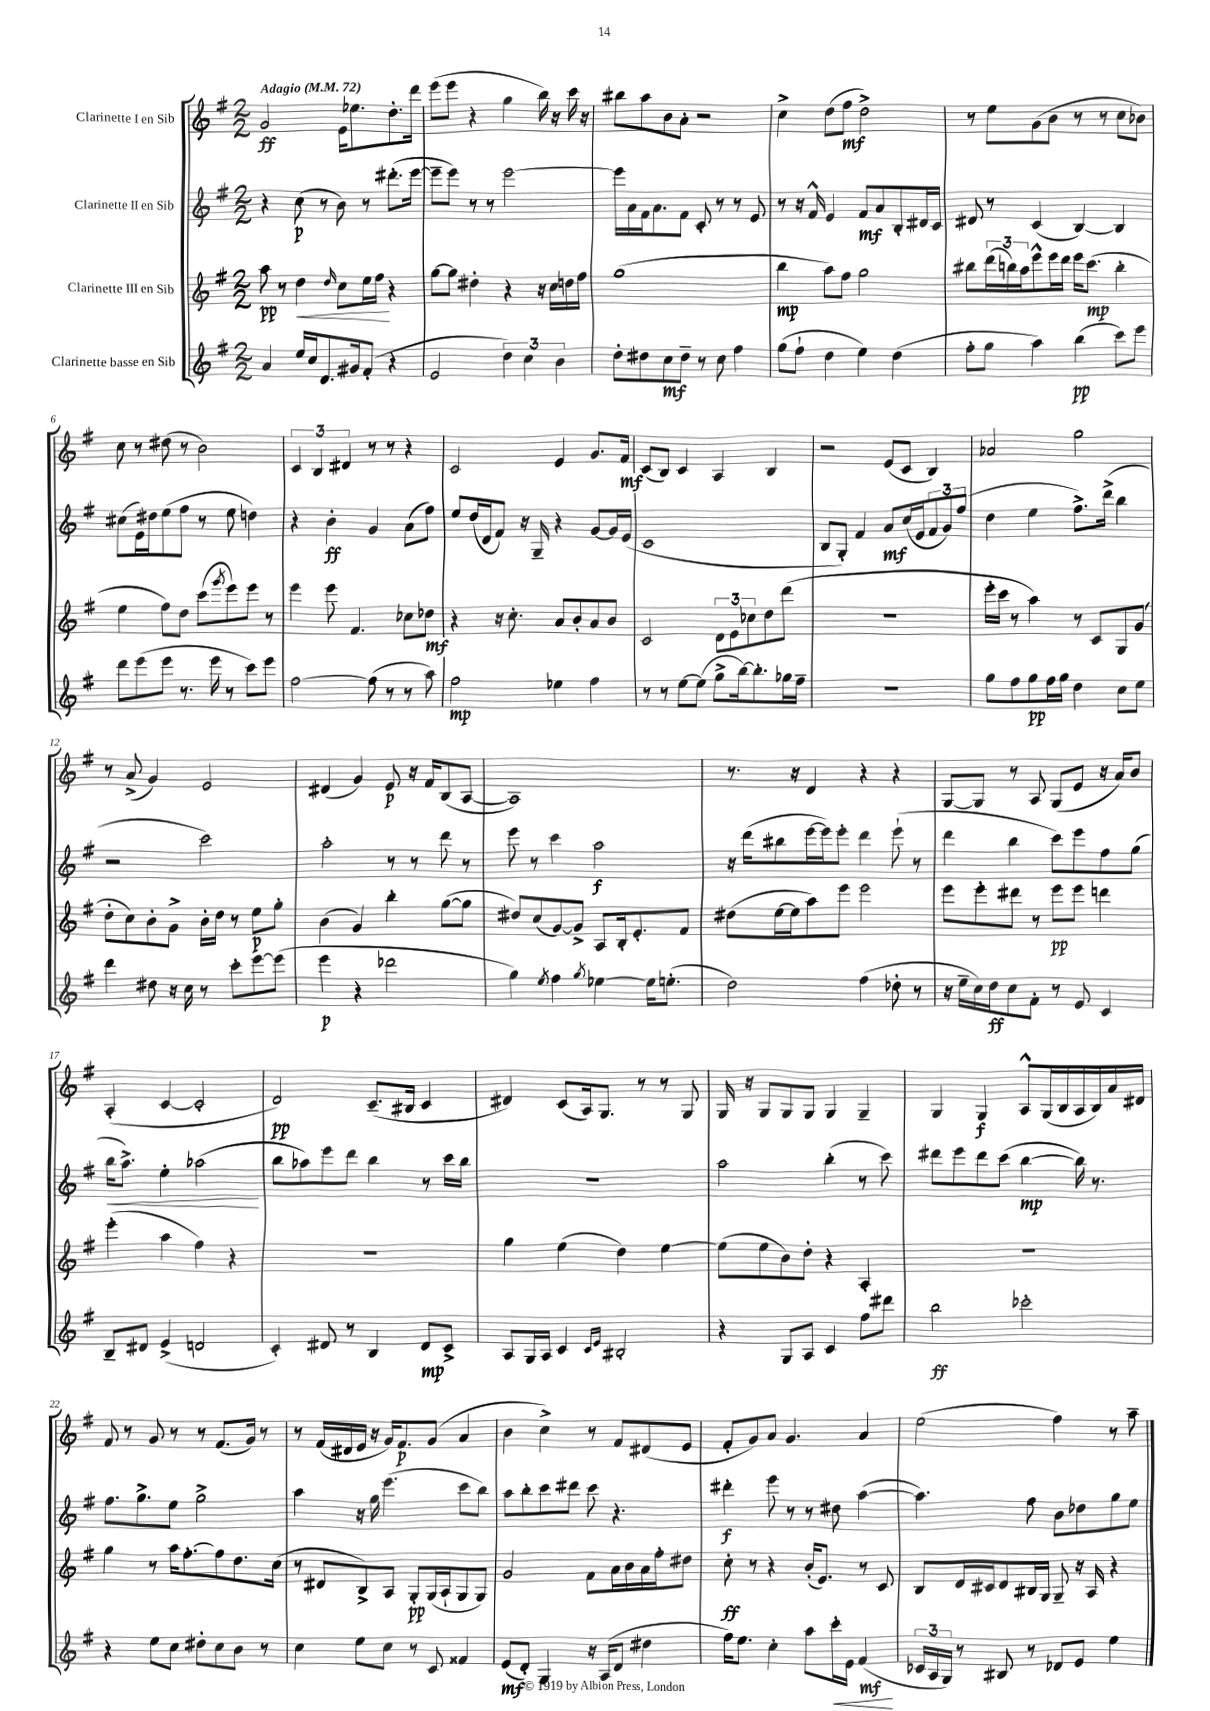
<<
\new StaffGroup <<
\new Staff = "s0" \with { instrumentName = "Clarinette I en Sib" } {
    \clef treble \key g \major \numericTimeSignature \time 2/2 \tempo "Adagio" 4 = 72
    g'2\ff e'16 ees''8. d''8.-. d'''16 |
    e'''8( e'''8 r4 g''4 b''16) r16 c'''16 r16 |
    bis''8 a''8 b'8 a'8-. r2 |
    c''4-> d''8( fis''8\mf d''2->) |
    r8 e''8 g'8( b'8 r8 r8 c''8 bes'8) |
    c''8 r8 dis''8( r8 b'2) |
    \tuplet 3/2 { c'4 b4 dis'4 } r8 r8 r4 |
    c'2 e'4 g'8. fis'16\mf |
    c'8( b8) c'4 a4 b4 |
    r2 e'8( c'8 b4) |
    aes'2 g''2 |
    r8 a'8->( g'4) e'2 |
    dis'4( g'4) e'8\p r16 fis'16 b8( a8~ |
    a1) |
    r8. r16 d'4 r4 r4 |
    g8~ g8 r8 a8 g8( e'8 r16 a'16) b'8 |
    a4-.( c'4~ c'2-. |
    d'2\pp) c'8.--( bis16 c'4 |
    dis'4) c'8( a16) g8. r8 r8 g8 |
    g16 r16 g8 g8 g8 g4 g4-- |
    g4 g4\f a8-^ g16( b16 a16 b16) a'16 dis'16 |
    fis'8 r8 g'8 r8 r8 fis'8.( g'16) r8 |
    r8 fis'16( dis'16 e'16 r16 g'16) fis'8.\p g'8( a'4 |
    b'4 c''4->) r8 fis'8 dis'8( e'8 |
    fis'8-. g'8) a'8 g'4. a'4 |
    e''2( fis''4) r8 a''8-- \bar "|." |
}
\new Staff = "s1" \with { instrumentName = "Clarinette II en Sib" } {
    \clef treble \key g \major \numericTimeSignature \time 2/2
    r4 c''8\p( r8 b'8) r8 dis'''8.-.( e'''16~ |
    e'''8-- e'''8) r8 r8 e'''2~ |
    e'''16 a'16 fis'16 a'8. fis'8 c'8-. r8 r8 e'8 |
    r8 r16 fis'16-^ e'4 fis'8\mf a'8 b8-. dis'16 c'16 |
    dis'8 r8 c'4( b4~) b4 |
    cis''8( e'16) dis''16 e''8( fis''8 r8 e''8 d''4) |
    r4 b'4-.\ff g'4 a'8( fis''8) |
    e''8 d''16( d'16 fis'8) r16 g16-- r4 g'8~ g'16 e'16( |
    c'1 |
    b8 g8-.) fis'4 a'8\mf c''16( e'16 \tuplet 3/2 { fis'8 g'8) fis''8( } |
    d''4 e''4 fis''8.->) d'''16->( b''4 |
    r2 c'''2) |
    a''2-. r8 r8 d'''8 r8 |
    e'''8 r8 c'''4 a''2\f |
    r16 d'''16( bis''8 e'''16~ e'''16) e'''8-. d'''4 e'''8-!( r8 |
    d'''4 b''4 c'''8) e'''8 fis''8 g''8( |
    b''16\< a''8.->) e''4-. aes''2\!( |
    b''8 aes''8) e'''8 d'''8 b''4 r8 c'''16 b''16 |
    R1 |
    a''2 b''4-.( r8 c'''8) |
    dis'''8 e'''8 dis'''8 c'''8( b''4~\mp b''16) r8. |
    fis''8. g''8.-> e''8 g''2-> |
    a''4 r16 g''16 e'''4.( c'''8 b''8) |
    a''8 b''8-. c'''8 dis'''8 c'''8 r4. |
    dis'''4-.\f e'''8 r8 r8 dis''8 a''4~( |
    a''4.) fis''8 b'8 des''8 g''8 e''8 \bar "|." |
}
\new Staff = "s2" \with { instrumentName = "Clarinette III en Sib" } {
    \clef treble \key g \major \numericTimeSignature \time 2/2
    a''8\pp r8 d''4\< \grace { d''16 } c''8 e''16 fis''16\! r4 |
    g''8~ g''8 dis''4-. r4 r16 c''16 d''16 fis''16 |
    g''1( |
    b''4\mp a''8) fis''8 g''2 |
    bis''8 \tuplet 3/2 { d'''16( b''16) a''16 } e'''8-^ e'''16 d'''16 e'''16 c'''8.\mp( b''4-. |
    e''4 fis''8) d''8 c'''8( \acciaccatura { g'''8 } e'''8) e'''8 r8 |
    e'''4 e'''8 fis'4. ces''8 des''8\mf |
    r4 r16 c''8.-. a'8 b'8-. a'8 b'8 |
    c'2 \tuplet 3/2 { d'8 e'8 ces''8 } d''8 d'''8( |
    r1 |
    e'''16-. c'''16 r8 a''4) r8 c'8 g8 g'8( |
    d''8-. c''8) b'8-. g'8-> b'16-. d''16 r8 e''8\p g''8-. |
    b'4( g'4) b''4-. g''8~( g''8 |
    dis''8) c''8( g'8~) g'8-> a8 b16-. e'8.-. fis'8 |
    dis''8( e''16~ e''16 a''8) e'''8 e'''2 |
    e'''8 e'''8-. dis'''8 r8 e'''8\pp e'''8 d'''4 |
    e'''4-.( a''4 fis''4) r4 |
    R1 |
    g''4 e''4( d''4) e''4~ |
    e''8( e''8 b'8) d''8-. r4 a4-. |
    R1 |
    g''4 r8 a''16 fis''8.~-. fis''8 d''8. c''16( |
    r8 dis'8 b8->) a8 g8-.\pp g16( a16-! g8 g8) |
    g'2 fis'8 a'16 b'16 a'16 fis''16-. dis''8 |
    c''8-.\ff r8 r4 b'16-.( e'8.) r8 c'8 |
    b8 d'16 cis'16 d'8 bis16 g16 g8-- r16 a16 r4 \bar "|." |
}
\new Staff = "s3" \with { instrumentName = "Clarinette basse en Sib" } {
    \clef treble \key g \major \numericTimeSignature \time 2/2
    a'4 e''16 c''16 d'8. gis'16 fis'8-.( r4 |
    e'2 \tuplet 3/2 { d''4) c''4 b'4 } |
    d''8-. dis''8 c''8\mf dis''8-- r8 c''8 fis''4 |
    g''8( fis''8-! d''4 e''4) d''4( |
    fis''8-. g''8 a''4) b''4\pp( c'''8) e'''8 |
    d'''8 e'''8( e'''8 r8. e'''16 r8 c'''8) e'''8 |
    fis''2~ fis''8( r8 r8 a''8) |
    fis''2\mp ees''4 fis''4 |
    r8 r8 e''8~ e''8( g''8-> b''16~) b''8.-. ges''16 fis''16-- |
    r1 |
    g''8 fis''8 g''8\pp fis''16 g''16 d''4 c''8 e''8 |
    d'''4 dis''8 r16 c''16 r8 c'''8-. e'''8~ e'''8( |
    e'''4\p r4 des'''2 |
    g''4) \acciaccatura { e''8 } fis''4 \acciaccatura { g''8 } ees''4~ ees''16 e''8.-.( |
    d''2) fis''4( des''8-. r8 |
    r16 e''16-- c''16) d''16\ff c''8 fis'8-. r8 e'8 c'4 |
    b8-- dis'8 e'4->( d'2 |
    c'4-.) dis'8 r8 b4 dis'8\mp c'8-> |
    a8 g16 a16 c'4 \grace { c'16 e'16 } bis2-. |
    r4 g8 a8 c'4 fis''8 dis'''8 |
    b''2\ff ces'''2-. |
    r4 e''8 c''8 dis''8-. c''8 b'8 r8 |
    c''4 e''8 c''8 r8 c'8 fisis'4 |
    e'8\mf( d'8-.) g4 r16 a16( d'8 dis''4 |
    fis''16) e''8. c''4-. a''8 c'''16-.\< e'16 fis'4\mf\!( |
    \tuplet 3/2 { ces'16 a16 g16) } r8 bis8 r8 des'8 e'8 e''4 \bar "|." |
}
>>
>>
